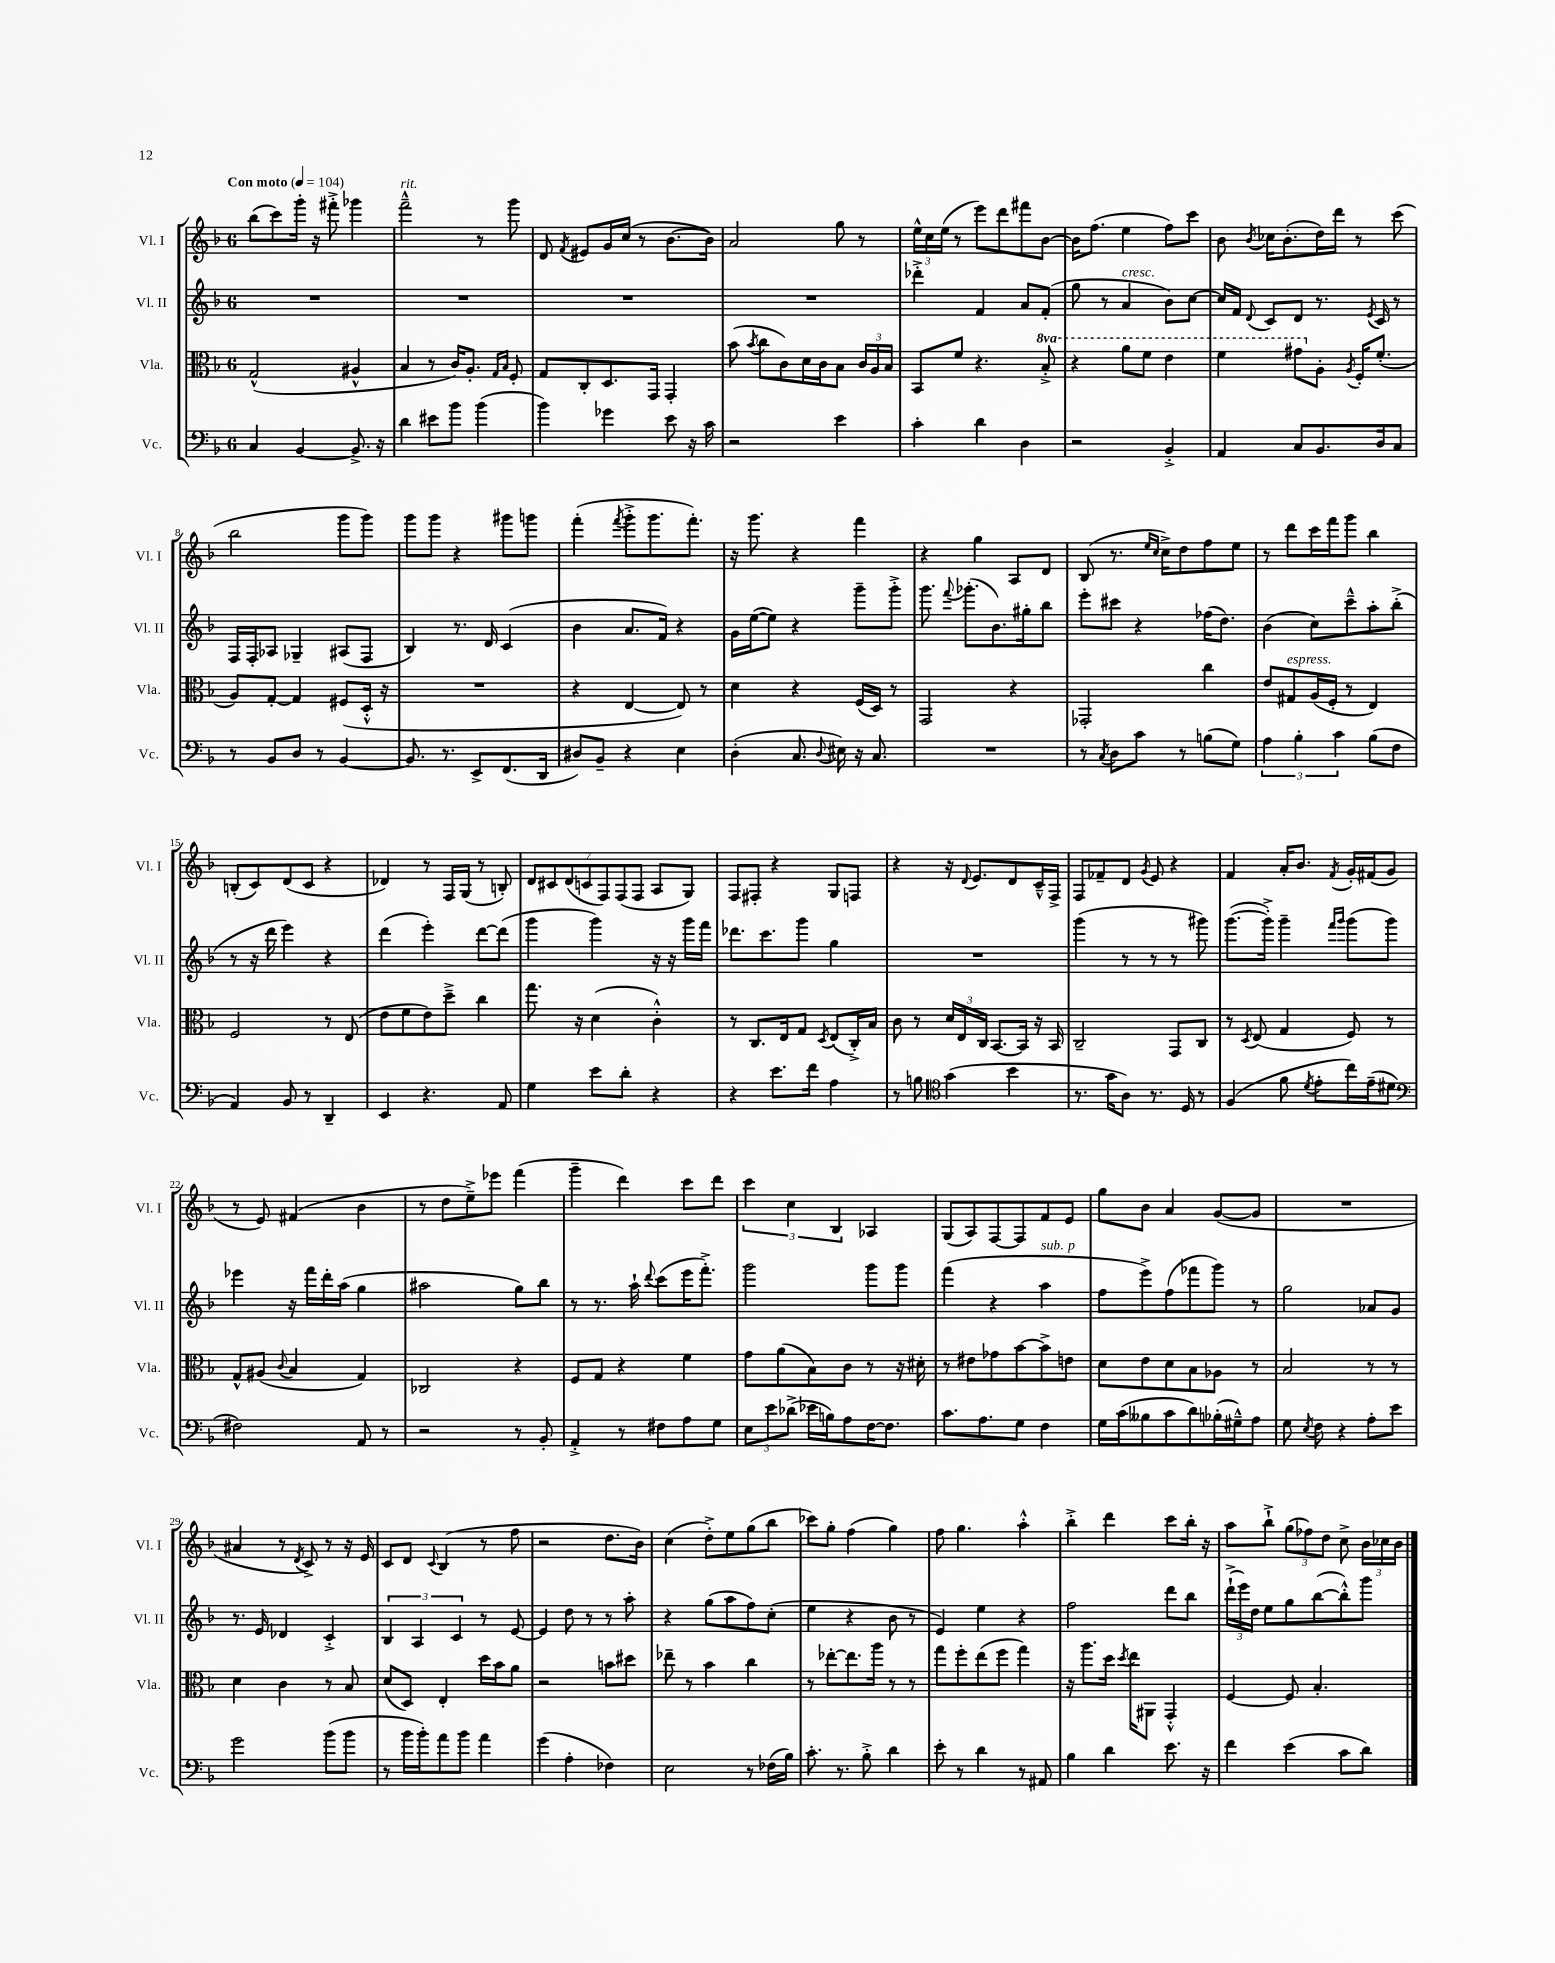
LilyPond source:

<<
\new StaffGroup <<
\new Staff = "s0" \with { instrumentName = "Vl. I" shortInstrumentName = "Vl. I" } {
    \clef treble \key f \major \once \override Staff.TimeSignature.style = #'single-digit \time 6/8 \tempo "Con moto" 4 = 104
    \autoBeamOff bes''8[( c'''8) g'''16]-. r16 fis'''8-.-> ges'''4 |
    f'''2---^^\markup { \italic "rit." } r8 g'''8 |
    d'8 \acciaccatura { f'8 } eis'8[ g'16 c''16]( r8 bes'8.[~ bes'16]) |
    a'2 g''8 r8 |
    \tuplet 3/2 { e''16[-^ c''16 e''16]( } r8 e'''8[) d'''8 fis'''8 bes'8]~ |
    bes'16[ f''8.]( e''4 f''8[) c'''8] |
    bes'8 \acciaccatura { bes'8 } ces''16[ bes'8.-.( d''16) d'''16] r8 c'''8( |
    bes''2 g'''8[ g'''8]) |
    g'''8[ g'''8] r4 gis'''8[ g'''8] |
    f'''4-.( \acciaccatura { f'''8 } g'''8[-.-> g'''8. f'''8.]-.) |
    r16 g'''8. r4 f'''4 |
    r4 g''4 a8[ d'8] |
    bes8( r8. \grace { e''16[ c''16] } c''16[->) d''8 f''8 e''8] |
    r8 d'''8[ c'''16 f'''16 g'''8] bes''4 |
    b8[-.( c'8) d'8( c'8] r4 |
    des'4) r8 f16[ g16]( r8 b8-.) |
    \tuplet 7/4 { d'8[ cis'8 d'8( c'8 f8) f8( f8] } a8[ g8]) |
    f8[ fis8]-. r4 g8[ f8] |
    r4 r16 \appoggiatura { d'8 } e'8.[ d'8 c'16---^ f16]-> |
    f8[ fes'8-- d'8] \acciaccatura { g'8 } e'8 r4 |
    f'4 a'16[-. bes'8.] \acciaccatura { f'8 } g'16[-. fis'16( g'8] |
    r8 e'8) fis'4( bes'4 |
    r8 d''8[ e''8--->) ees'''8] f'''4( |
    g'''4-- d'''4) c'''8[ d'''8] |
    \tuplet 3/2 { c'''4 c''4 bes4 } aes4 |
    g8[( a8) f8~ f8 f'8 e'8] |
    g''8[ bes'8] a'4 g'8[~( g'8] |
    R2. |
    ais'4 r8 \acciaccatura { d'8 } c'8->) r8 r16 e'16 |
    c'8[ d'8] \appoggiatura { c'8 } bes4( r8 f''8 |
    r2 d''8.[ bes'16]) |
    c''4( d''8[-.->) e''8 g''8( bes''8] |
    ces'''8[) g''8]-. f''4( g''4) |
    f''8 g''4. a''4-.-^ |
    bes''4-.-> d'''4 c'''8[ bes''16]-. r16 |
    a''8[ bes''8]-!-> \tuplet 3/2 { g''8[( fes''8) d''8] } c''8-> \tuplet 3/2 { bes'16[ ces''16 bes'16] } \bar "|." |
}
\new Staff = "s1" \with { instrumentName = "Vl. II" shortInstrumentName = "Vl. II" } {
    \clef treble \key f \major \once \override Staff.TimeSignature.style = #'single-digit \time 6/8
    \autoBeamOff R2. |
    R2. |
    R2. |
    R2. |
    des'''4-.-> f'4 a'8[ f'8]-.( |
    g''8 r8 a'4^\markup { \italic "cresc." } bes'8[) c''8]~ |
    c''16[ f'16] \appoggiatura { d'8 } c'8[ d'8] r8. \acciaccatura { e'8 } c'16 r8 |
    f16[ f16-. aes8] ges4-- ais8[( f8] |
    bes4) r8. d'16 c'4( |
    bes'4 a'8.[ f'16]) r4 |
    g'16[ e''16~( e''8]) r4 g'''8[-- g'''8]-.-> |
    g'''8. \appoggiatura { f'''8 } ges'''8.[-.( bes'8.) gis''16-. bes''8] |
    e'''8[-. cis'''8] r4 fes''16[( d''8.]) |
    bes'4( c''8[) c'''8---^ a''8-. bes''8]-.->( |
    r8 r16 d'''16 e'''4) r4 |
    d'''4( e'''4-.) d'''8[~ d'''8]( |
    g'''4 g'''4) r16 r16 g'''16[ f'''16] |
    des'''8.[ c'''8. g'''8] g''4 |
    R2. |
    g'''4( r8 r8 r8 gis'''8) |
    g'''8.[~( g'''16]-.->) g'''4-- \grace { f'''16[ g'''16] } g'''8[( g'''8]) |
    ees'''4 r16 f'''16[ d'''16-. a''16]( g''4 |
    ais''2 g''8[) bes''8] |
    r8 r8. a''16-! \appoggiatura { d'''8 } c'''8[( e'''16 f'''8.]-.->) |
    g'''2 g'''8[ g'''8] |
    f'''4( r4 a''4^\markup { \italic "sub. p" } |
    f''8[ e'''8->) f''8( fes'''8 g'''8]) r8 |
    g''2 aes'8[ g'8] |
    r8. e'16 des'4 c'4-.-> |
    \tuplet 3/2 { bes4 a4 c'4 } r8 e'8~ |
    e'4 d''8 r8 r8 a''8-. |
    r4 g''8[( a''8 f''8) c''8]-.( |
    e''4 r4 bes'8 r8 |
    e'4) e''4 r4 |
    f''2 d'''8[ bes''8] |
    \tuplet 3/2 { d'''16[-!->( e'''16) d''16] } e''8[ g''8 bes''8~( bes''8-.-^) g'''8] \bar "|." |
}
\new Staff = "s2" \with { instrumentName = "Vla." shortInstrumentName = "Vla." } {
    \clef alto \key f \major \once \override Staff.TimeSignature.style = #'single-digit \time 6/8 \set Staff.ottavationMarkups = #ottavation-simple-ordinals
    \autoBeamOff g2-^( ais4-^ |
    bes4 r8 c'16[) a8.]-. \grace { g16[ bes16] } f8-. |
    g8[ c8-. d8. g,16] g,4-. |
    bes'8( \acciaccatura { bes'8 } c''8[ c'8) d'16 c'16 bes8] \tuplet 3/2 { c'16[ a16 bes16] } |
    bes,8[ f'8] r4. \ottava #1 bes'8-.-> |
    r4 a''8[ f''8] e''4 |
    f''4 gis''8[ \ottava #0 a8]-. \acciaccatura { a8 } f16[-. f'8.]-.( |
    a8[) g8]~-. g4 fis8[( d16]-.-^ r16 |
    R2. |
    r4 e4~ e8) r8 |
    d'4 r4 f16[( d16]) r8 |
    g,2 r4 |
    ges,2-. c''4 |
    e'8[ gis8^\markup { \italic "espress." } a16( f16]-. r8 e4) |
    f2 r8 e8( |
    e'8[ f'8 e'8) d''8]---> c''4 |
    g''8. r16 d'4( c'4-.-^) |
    r8 c8.[ e16 g8] \acciaccatura { d8 } e8[( c16-.->) bes16] |
    c'8 r8 \tuplet 3/2 { d'16[ e16 c16] } bes,8.[~ bes,16] r16 bes,16 |
    c2-- g,8[ c8] |
    r8 \acciaccatura { d8 } e8( g4 f8) r8 |
    g8[-^ ais8]( \appoggiatura { c'8 } bes4 g4) |
    ces2 r4 |
    f8[ g8] r4 f'4 |
    g'8[ a'8( bes8) c'8] r8 r16 dis'16-. |
    r8 eis'8[ ges'8 bes'8~ bes'8-> e'8] |
    d'8[ e'8 d'8 bes8 aes8] r8 |
    bes2 r8 r8 |
    d'4 c'4 r8 bes8 |
    d'8[( d8]) e4-. d''16[ bes'16 a'8] |
    r2 b'8[ dis''8] |
    ees''8-- r8 bes'4 c''4 |
    r8 ees''8[~-. ees''8. a''16] r8 r8 |
    g''8[ f''8-. e''8( f''8] g''4) |
    r16 a''8.[ d''16] \acciaccatura { d''8 } e''16[ ais,8] g,4-.-^ |
    f4~ f8 bes4.-. \bar "|." |
}
\new Staff = "s3" \with { instrumentName = "Vc." shortInstrumentName = "Vc." } {
    \clef bass \key f \major \once \override Staff.TimeSignature.style = #'single-digit \time 6/8
    \autoBeamOff c4 bes,4~ bes,8.-> r16 |
    d'4 eis'8[ bes'8] bes'4( |
    bes'4) ges'4 e'8 r16 c'16 |
    r2 e'4 |
    c'4-. d'4 d4 |
    r2 bes,4-.-> |
    a,4 c8[ bes,8. d16 c8] |
    r8 bes,8[ d8] r8 bes,4~ |
    bes,8. r8. e,8[-> f,8.( d,16] |
    dis8[) bes,8]-- r4 e4 |
    d4-.( c8. \appoggiatura { d8 } eis16) r16 c8. |
    R2. |
    r8 \acciaccatura { c8 } d8[ c'8] r8 b8[( g8]) |
    \tuplet 3/2 { a4 bes4-. c'4 } bes8[( f8] |
    a,4) bes,8 r8 d,4-- |
    e,4 r4. a,8 |
    g4 e'8[ d'8]-. r4 |
    r4 e'8.[ f'16] a4 |
    r8 b8 \clef tenor g'4( bes'4 |
    r8. g'16[ a8]) r8. d16 r8 |
    f4( f'8 \acciaccatura { d'8 } e'8[-. c''16) e'16--( dis'8] |
    \clef bass fis2) a,8 r8 |
    r2 r8 bes,8-. |
    a,4-.-> r8 fis8[ a8 g8] |
    \tuplet 3/2 { e8[ e'8 des'8]->( } ees'16[ b16) a8 f16~ f8.] |
    c'8.[ a8. g8] f4 |
    g16[ c'16( beses8 c'8 d'8) bes16-.( gis16---^) a8] |
    g8 \acciaccatura { e8 } f8 r4 a8[-. e'8] |
    g'2 bes'8[( bes'8] |
    r8 bes'16[ bes'16-.) a'8 bes'8] a'4 |
    g'4( a4-. fes4) |
    e2 r8 fes16[( bes16]) |
    c'8.-. r8. bes8-.-> d'4 |
    e'8-. r8 d'4 r8 ais,8 |
    bes4 d'4 e'8. r16 |
    f'4 e'4( c'8[ d'8]) \bar "|." |
}
>>
>>
